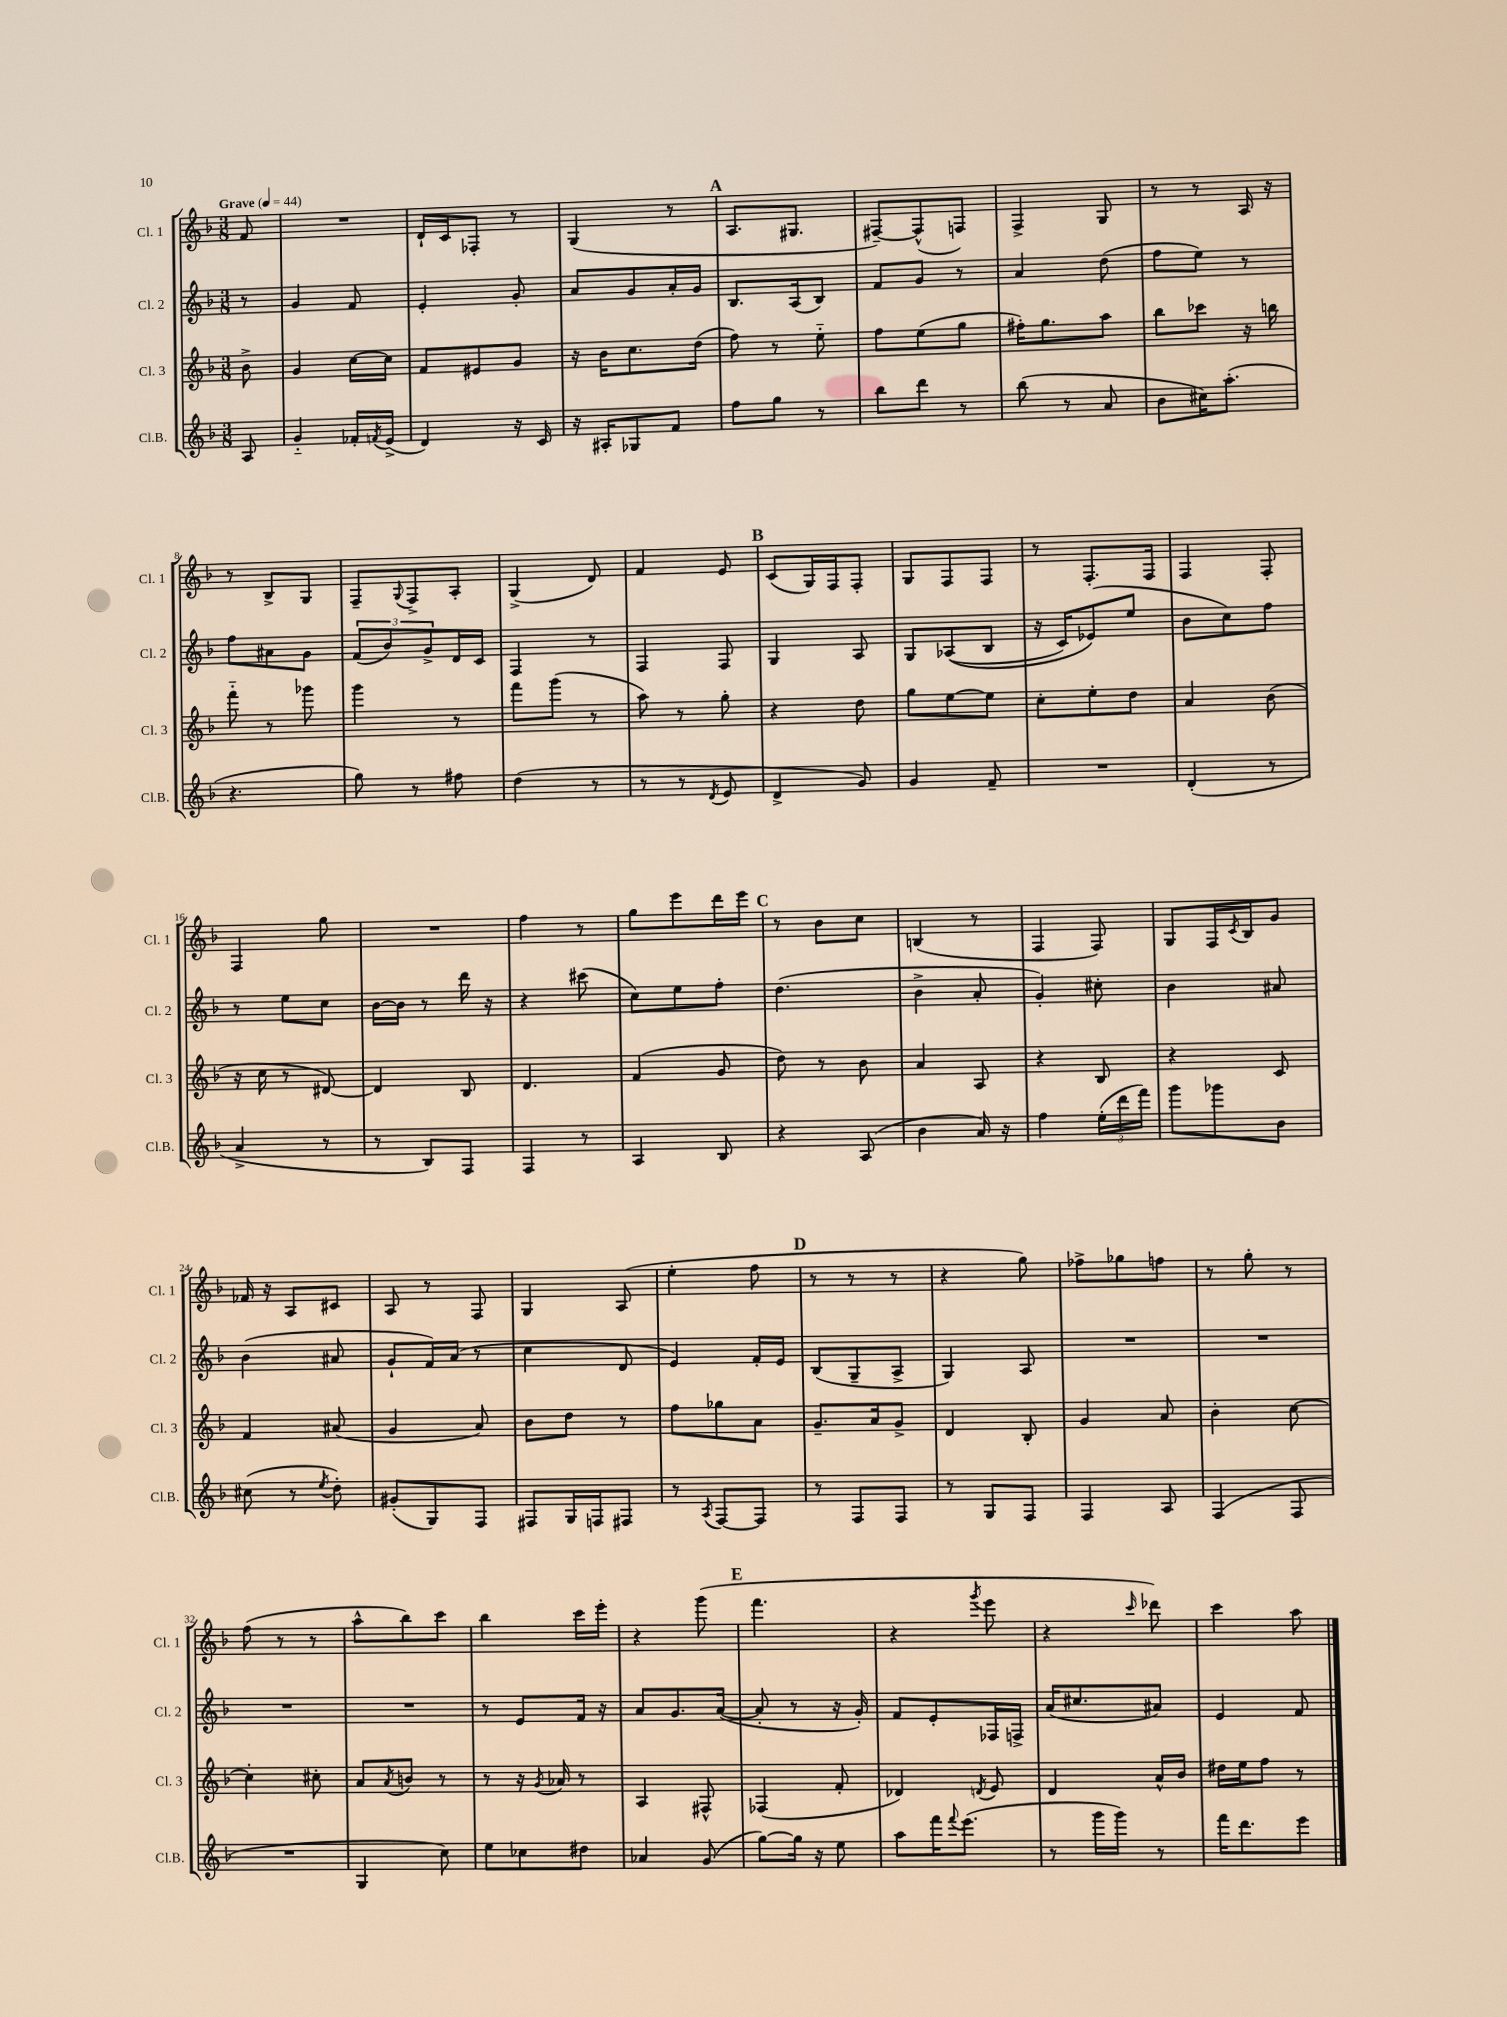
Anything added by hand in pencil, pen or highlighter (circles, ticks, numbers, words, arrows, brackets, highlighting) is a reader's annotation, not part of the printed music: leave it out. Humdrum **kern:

**kern	**kern	**kern	**kern
*part4	*part3	*part2	*part1
*staff4	*staff3	*staff2	*staff1
*I"Cl.B.	*I"Cl. 3	*I"Cl. 2	*I"Cl. 1
*I'Cl.B.	*I'Cl. 3	*I'Cl. 2	*I'Cl. 1
*clefG2	*clefG2	*clefG2	*clefG2
*k[b-]	*k[b-]	*k[b-]	*k[b-]
*M3/8	*M3/8	*M3/8	*M3/8
*MM44	*MM44	*MM44	*MM44
=	=	=	=
!	!	!	!LO:TX:a:B:t=Grave
8A/	8b-^\	8r	8f/
=1	=1	=1	=1
4g/	4g/	4g/	4.r
16f-X'/LL	[16cc\LL	8f/	.
8qfn/	.	.	.
(16e^/JJ	16cc\JJ]	.	.
=2	=2	=2	=2
4d/)	8f/L	4e'/	16d`/LL
.	.	.	16c/J
.	8e#X/	.	8F-X'/J
16r	8g/J	8g'/	8r
16c/	.	.	.
=3	=3	=3	=3
16r	16r	8a/L	(4G/
16A#X'/KL	16b-\KL	.	.
8G-X/	8.cc\	8g/	.
8f/J	.	16a'/L	8r
.	(16dd\Jk	16g/JJ	.
!!LO:REH:place=s1:t=A
=4	=4	=4	=4
8ff\L	8ff\)	8.B-/L	8.A/L
8gg\J	8r	.	.
.	.	(16A/k	8.G#X/J
8r	8ee\	8B-/J)	.
=5	=5	=5	=5
8bb-\L	8ff\L	8f/L	[8F#X~/L)
8ddd\J	(8ee\	8g/J	(8F#^^/]
8r	8gg\J	8r	8Fn/J)
=6	=6	=6	=6
(8bb-\	16ff#X'\KL)	4a/	4F^/
.	8.gg\	.	.
8r	.	.	.
8a/	8aa\J	(8dd\	8G/
=7	=7	=7	=7
8b-\L	8bb-\L	8ff\L	8r
16cc#X\K)	8ccc-X\J	8ee\J)	8r
(8.aa'\J	.	.	.
.	16r	8r	16A/
.	16bbn\	.	16r
!!LO:LB:g=z
=8	=8	=8	=8
4.r	8fff\	8ff\L	8r
.	8r	8a#X\	8B-^/L
.	8ggg-X\	8g\J	8G/J
=9	=9	=9	=9
8gg\)	4ggg\	(12f/L	8F~/L
.	.	12b-/)	.
.	.	.	8qqG/
8r	.	.	8F^/
.	.	12g^/	.
8ff#X\	8r	16d/L	8A'/J
.	.	16c/JJ	.
=10	=10	=10	=10
(4dd\	8fff\L	4F/	(4G^/
.	(8ggg\J	.	.
8r	8r	8r	8d/)
=11	=11	=11	=11
8r	8aa\)	4F/	4f/
8r	8r	.	.
8qd/	.	.	.
8e/	8gg'\	8F/	8e/
!!LO:REH:place=s1:t=B
=12	=12	=12	=12
4d^/	4r	4G/	(8c/L
.	.	.	16G/L)
.	.	.	16F/J
8g/)	8dd\	8A/	8F'/J
=13	=13	=13	=13
4g/	8gg\L	8G/L	8G/L
.	[8ee\	((8A-X/	8F/
8f~/	8ee\J]	8B-/J	8F/J
=14	=14	=14	=14
4.r	8cc'\L	16r	8r
.	.	16c/KL)	.
.	8ee'\	(8e-X/)	8.F'/L
.	8dd\J	8ee/J	.
.	.	.	16F/Jk
=15	=15	=15	=15
(4d'/	4a/	8b-\L	4F/
.	.	8cc\)	.
8r	(8b-\	8ff\J	8F'/
!!LO:LB:g=z
=16	=16	=16	=16
4a^/	16r	8r	4F/
.	16cc\	.	.
.	8r	8ee\L	.
8r	[8d#X/)	8cc\J	8gg\
=17	=17	=17	=17
8r	4d#/]	[16b-\LL	4.r
.	.	16b-\JJ]	.
8B-/L)	.	8r	.
8F/J	8B-/	16ddd\	.
.	.	16r	.
=18	=18	=18	=18
4F/	4.d/	4r	4ff\
8r	.	(8ccc#X\	8r
=19	=19	=19	=19
4A/	(4f/	8cc\L)	8gg\L
.	.	8ee\	8eee\
8B-/	8g/	8ff'\J	16ddd\L
.	.	.	16eee\JJ
!!LO:REH:place=s1:t=C
=20	=20	=20	=20
4r	8dd\)	(4.dd\	8r
.	8r	.	8b-\L
(8A/	8b-\	.	8cc\J
=21	=21	=21	=21
4b-\	4a/	4b-^\	(4Bn/
16a/)	8A/	8a'/	8r
16r	.	.	.
=22	=22	=22	=22
4ff\	4r	4g'/)	4F/
(24ee'\LL	8B-/	8cc#X'\	8F/)
24ddd\	.	.	.
24fff\JJ)	.	.	.
=23	=23	=23	=23
8ggg\L	4r	4b-\	8G/L
8ggg-X\	.	.	16F/L
.	.	.	8qc/
.	.	.	16B-/J
8b-\J	8c/	8a#X/	8g/J
!!LO:LB:g=z
=24	=24	=24	=24
(8cc#X\	4f/	(4b-\	16f-X/
.	.	.	16r
8r	.	.	8A/L
8qee/	.	.	.
8dd'\)	(8a#X/	8a#X/	8c#X/J
=25	=25	=25	=25
(8g#X'/L	4g/	8g`/L	8A/
8G/)	.	16f/L)	8r
.	.	(16a/JJ	.
8F/J	8a/)	8r	8F/
=26	=26	=26	=26
8F#X/L	8b-\L	4cc\	4G/
16G/L	8dd\J	.	.
16Fn/J	.	.	.
8F#X/J	8r	8d/	(8A/
=27	=27	=27	=27
8r	8ff\L	4e/)	4ee'\
8qA/	.	.	.
[8F/L	8gg-X\	.	.
8F/J]	8a\J	16f'/LL	8ff\
.	.	16e/JJ	.
!!LO:REH:place=s1:t=D
=28	=28	=28	=28
8r	8.g~/L	(8B-/L	8r
8F/L	.	8G~/	8r
.	16a/k	.	.
8F/J	8g^/J	8A^/J	8r
=29	=29	=29	=29
8r	4d/	4G/)	4r
8G/L	.	.	.
8F/J	8B-'/	8A/	8gg\)
=30	=30	=30	=30
4F/	4g/	4.r	8ff-X^\L
.	.	.	8gg-X\
8A/	8a/	.	8ffn\J
=31	=31	=31	=31
(4F/	4b-'\	4.r	8r
.	.	.	8gg'\
8F/	[8cc\	.	8r
!!LO:LB:g=z
=32	=32	=32	=32
4.r	4cc'\]	4.r	(8ff\
.	.	.	8r
.	8cc#X'\	.	8r
=33	=33	=33	=33
4G/	8a/L	4.r	8aa^^\L
.	8qa/	.	.
.	8bn/J	.	8bb-\)
8cc\)	8r	.	8ccc\J
=34	=34	=34	=34
8ee\L	8r	8r	4bb-\
8cc-X\	16r	8e/L	.
.	8qg/	.	.
.	16a-X/	.	.
8dd#X\J	8r	16f/Jk	16ccc\LL
.	.	16r	16eee'\JJ
=35	=35	=35	=35
4a-X/	4A/	8a/L	4r
.	.	8.g/	.
(8g/	8F#X^^/	.	(8ggg\
.	.	([16a/Jk	.
!!LO:REH:place=s1:t=E
=36	=36	=36	=36
[8gg\L)	(4F-X/	8a'/]	4.fff\
16gg\Jk]	.	8r	.
16r	.	.	.
8ee\	8f'/	16r	.
.	.	16g'/)	.
=37	=37	=37	=37
8aa\L	4d-X/)	8f/L	4r
16fff\K	.	8e'/	.
8qqfff/	.	.	.
(8.eee\J	.	.	.
.	8qdn/	.	8qggg/
.	8e/	16F-X/L	8eee\
.	.	16Fn^/JJ	.
=38	=38	=38	=38
8r	4d/	(16a/KL	4r
.	.	8.cc#X/	.
16ggg\LL	.	.	.
16ggg\JJ)	.	.	.
.	.	.	16qqccc/
8r	16a^^/LL	8a#X/J)	8ddd-X\)
.	16b-/JJ	.	.
=39	=39	=39	=39
16fff\KL	16dd#X\LL	4e/	4ccc\
8.ddd\	16ee\J	.	.
.	8ff\J	.	.
8eee\J	8r	8f/	8aa\
==	==	==	==
*-	*-	*-	*-
